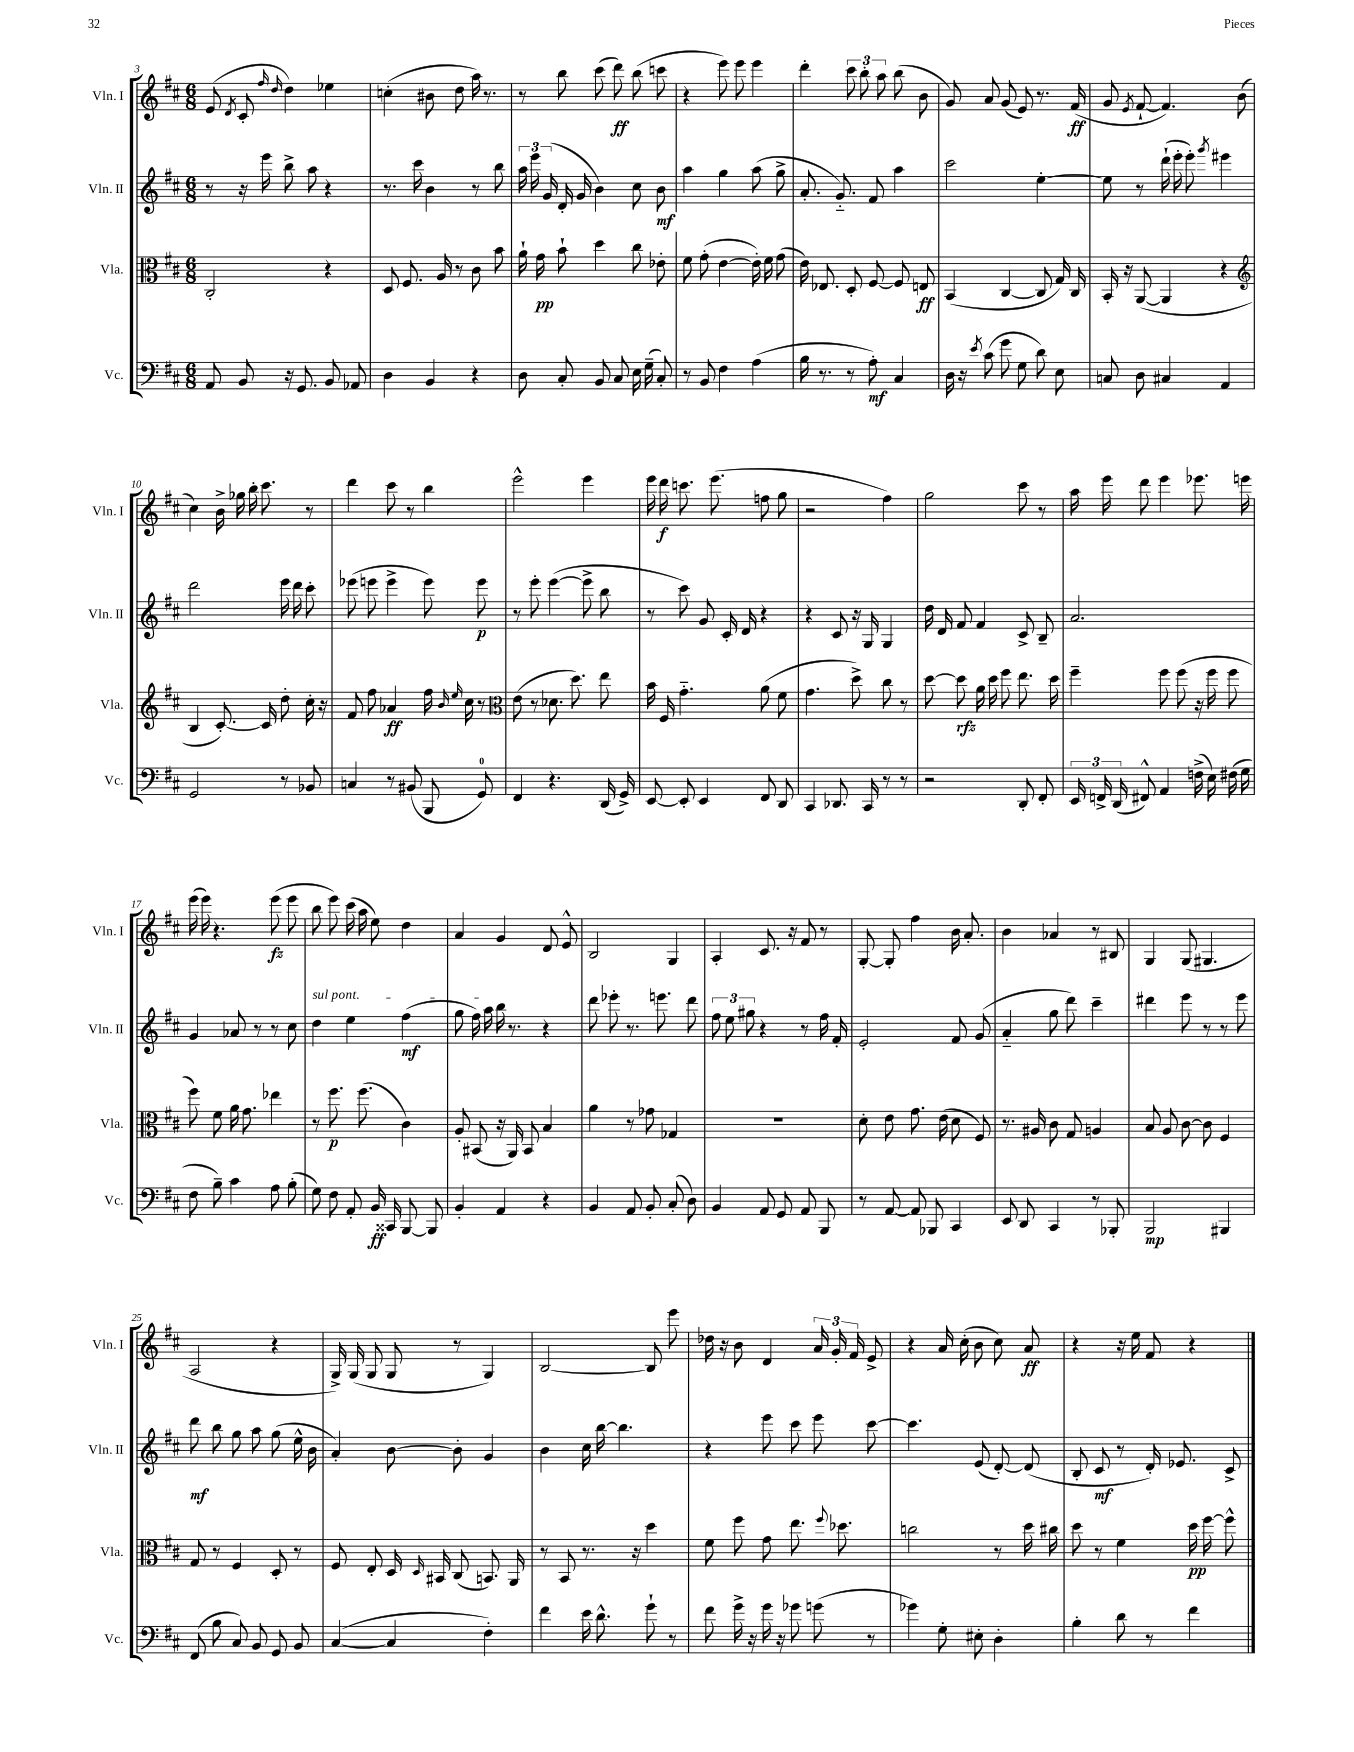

**kern	**dynam	**kern	**dynam	**kern	**dynam	**kern	**dynam
*part4	*part4	*part3	*part3	*part2	*part2	*part1	*part1
*staff4	*staff4	*staff3	*staff3	*staff2	*staff2	*staff1	*staff1
*I"Vc.	*	*I"Vla.	*	*I"Vln. II	*	*I"Vln. I	*
*I'Vc.	*	*I'Vla.	*	*I'Vln. II	*	*I'Vln. I	*
*clefF4	*	*clefC3	*	*clefG2	*	*clefG2	*
*k[f#c#]	*	*k[f#c#]	*	*k[f#c#]	*	*k[f#c#]	*
*M6/8	*	*M6/8	*	*M6/8	*	*M6/8	*
=3	=3	=3	=3	=3	=3	=3	=3
8AA/	.	2C#'/	.	8r	.	(8e/	.
.	.	.	.	.	.	8qd/	.
8BB/	.	.	.	16r	.	8c#'/	.
.	.	.	.	16eee\	.	.	.
.	.	.	.	.	.	16qqff#/	.
.	.	.	.	.	.	16qqdd/	.
16r	.	.	.	8bb^\	.	4dd\)	.
8.GG/	.	.	.	.	.	.	.
.	.	.	.	8aa\	.	.	.
8BB/	.	4r	.	4r	.	4ee-X\	.
8AA-X/	.	.	.	.	.	.	.
=4	=4	=4	=4	=4	=4	=4	=4
4D\	.	8D/	.	8.r	.	(4ccn'\	.
.	.	8.F#/	.	.	.	.	.
.	.	.	.	16ccc#\	.	.	.
4BB/	.	.	.	4b\	.	8b#X\	.
.	.	16A/	.	.	.	.	.
.	.	8r	.	.	.	8dd\	.
4r	.	8c#\	.	8r	.	16aa\)	.
.	.	.	.	.	.	8.r	.
.	.	8b\	.	8bb\	.	.	.
=5	=5	=5	=5	=5	=5	=5	=5
8D\	.	16a`\	.	24aa\	.	8r	.
.	.	.	.	24eee\	.	.	.
.	.	16g\	pp	.	.	.	.
.	.	.	.	(24g/	.	.	.
8C#'/	.	8b`\	.	16d'/	.	8bb\	.
.	.	.	.	16g/	.	.	.
8BB/	.	4dd\	.	4b\)	.	(8ccc#\	.
8C#/	.	.	.	.	.	8ddd\)	ff
16E\	.	8cc#\	.	8cc#\	.	(8bb\	.
(16G~\	.	.	.	.	.	.	.
8C#'/)	.	8e-X'\	.	8b\	mf	8cccn\	.
=6	=6	=6	=6	=6	=6	=6	=6
8r	.	8f#\	.	4aa\	.	4r	.
8BB/	.	(8g'\	.	.	.	.	.
4F#\	.	[4e\	.	4gg\	.	8eee\)	.
.	.	.	.	.	.	8eee\	.
(4A\	.	16e'\])	.	(8aa\	.	4eee\	.
.	.	16f#\	.	.	.	.	.
.	.	(8g\	.	8gg^\	.	.	.
=7	=7	=7	=7	=7	=7	=7	=7
16B\	.	16e\)	.	8.a'/	.	4ddd'\	.
8.r	.	8.E-X/	.	.	.	.	.
.	.	.	.	8.g/)	.	.	.
8r	.	8D'/	.	.	.	12ccc#\	.
.	.	.	.	.	.	12bb'\	.
8A'\)	mf	[8F#/	.	8f#/	.	.	.
.	.	.	.	.	.	12aa\	.
4C#/	.	8F#/]	.	4aa\	.	(8bb\	.
.	.	8En/	ff	.	.	8b\	.
=8	=8	=8	=8	=8	=8	=8	=8
16D\	.	(4BB/	.	2ccc#\	.	8g/)	.
16r	.	.	.	.	.	.	.
8qe/	.	.	.	.	.	.	.
(8c#\	.	.	.	.	.	8a/	.
8g\	.	[4C#/	.	.	.	(8g/	.
8G\	.	.	.	.	.	8e/)	.
8d\)	.	8C#/]	.	[4ee'\	.	8.r	.
8E\	.	16G/)	.	.	.	.	.
.	.	16C#/	.	.	.	(16f#/	ff
=9	=9	=9	=9	=9	=9	=9	=9
8Cn/	.	16BB'/	.	8ee\]	.	8g/	.
.	.	16r	.	.	.	.	.
.	.	.	.	.	.	8qe/	.
8D\	.	([8AA/	.	8r	.	[8f#`/	.
4C#X/	.	4AA/]	.	(16ddd`\	.	4.f#/])	.
.	.	.	.	16eee'\	.	.	.
.	.	.	.	8eee'\)	.	.	.
.	.	.	.	8qggg/	.	.	.
4AA/	.	4r	.	4eee#X\	.	.	.
.	.	.	.	.	.	(8b\	.
!!LO:LB:g=z
=10	=10	=10	=10	=10	=10	=10	=10
*	*	*clefG2	*	*	*	*	*
2GG/	.	4B/	.	2ddd\	.	4cc#\)	.
.	.	[8.c#'/)	.	.	.	16b^\	.
.	.	.	.	.	.	16gg-X\	.
.	.	.	.	.	.	16bb'\	.
.	.	16c#/]	.	.	.	8.ccc#\	.
8r	.	8dd'\	.	16eee\	.	.	.
.	.	.	.	16ddd\	.	.	.
8BB-X/	.	16cc#'\	.	8ccc#'\	.	8r	.
.	.	16r	.	.	.	.	.
=11	=11	=11	=11	=11	=11	=11	=11
4Cn/	.	8f#/	.	(8eee-X\	.	4ddd\	.
.	.	8ff#\	.	8eeen\	.	.	.
8r	.	4a-X/	ff	4eee^\	.	8ccc#\	.
(8BB#X/	.	.	.	.	.	8r	.
8BBB/	.	16ff#\	.	8eee\)	.	4bb\	.
.	.	16qqb/	.	.	.	.	.
.	.	16qqee/	.	.	.	.	.
.	.	16cc#\	.	.	.	.	.
8GG/)	.	8r	.	8eee\	p	.	.
=12	=12	=12	=12	=12	=12	=12	=12
*	*	*clefC3	*	*	*	*	*
4FF#/	.	(8e\	.	8r	.	2eee^^\	.
.	.	8r	.	8eee'\	.	.	.
4.r	.	8.d-X\	.	([4eee\	.	.	.
.	.	8.dd\)	.	.	.	.	.
.	.	.	.	8eee^\]	.	4eee\	.
(16DD/	.	8ee\	.	8bb\	.	.	.
16GG^/)	.	.	.	.	.	.	.
=13	=13	=13	=13	=13	=13	=13	=13
[8EE/	.	16b\	.	8r	.	16eee\	.
.	.	16F#/	.	.	.	16ddd\	f
8EE'/]	.	4.g\	.	8ccc#\)	.	8.cccn\	.
4EE/	.	.	.	8g/	.	.	.
.	.	.	.	.	.	(8.eee\	.
.	.	.	.	16c#'/	.	.	.
.	.	.	.	16d/	.	.	.
8FF#/	.	(8a\	.	4r	.	8ffn\	.
8DD/	.	8f#\	.	.	.	8gg\	.
=14	=14	=14	=14	=14	=14	=14	=14
4CC#/	.	4.g\	.	4r	.	2r	.
8.DD-X/	.	.	.	8c#/	.	.	.
.	.	8dd^\)	.	16r	.	.	.
16CC#/	.	.	.	16G/	.	.	.
8r	.	8cc#\	.	4G/	.	4ff#\)	.
8r	.	8r	.	.	.	.	.
=15	=15	=15	=15	=15	=15	=15	=15
2r	.	[8dd\	.	16dd\	.	2gg\	.
.	.	.	.	16d/	.	.	.
.	.	8dd\]	rfz	8f#/	.	.	.
.	.	16a\	.	4f#/	.	.	.
.	.	16dd\	.	.	.	.	.
.	.	8ff#\	.	.	.	.	.
8DD'/	.	8.ee\	.	8c#^/	.	8ccc#\	.
8FF#'/	.	.	.	8B~/	.	8r	.
.	.	16dd\	.	.	.	.	.
=16	=16	=16	=16	=16	=16	=16	=16
24EE/	.	4ff#~\	.	2.a/	.	16aa\	.
24FFn^/	.	.	.	.	.	.	.
.	.	.	.	.	.	16eee\	.
(24DD/	.	.	.	.	.	.	.
8FF#X^^/)	.	.	.	.	.	8ddd\	.
4AA/	.	8ff#\	.	.	.	4eee\	.
.	.	(8ff#\	.	.	.	.	.
(16Fn^\	.	16r	.	.	.	8.eee-X\	.
16E\)	.	16ff#\	.	.	.	.	.
(16F#X\	.	8ff#\	.	.	.	.	.
16G\	.	.	.	.	.	16eeen\	.
!!LO:LB:g=z
=17	=17	=17	=17	=17	=17	=17	=17
8F#\	.	8ff#\)	.	4g/	.	(16eee\	.
.	.	.	.	.	.	16eee\)	.
8B~\)	.	8f#\	.	.	.	4.r	.
4c#\	.	16a\	.	8a-X/	.	.	.
.	.	8.g\	.	.	.	.	.
.	.	.	.	8r	.	.	.
8A\	.	4ee-X\	.	8r	.	(8eee\	fz
(8B'\	.	.	.	8cc#\	.	8eee\	.
=18	=18	=18	=18	=18	=18	=18	=18
!	!	!	!	!LO:TX:a:i:t=sul pont.	!	!	!
8G\)	.	8r	.	4dd\	.	8bb\	.
8F#\	.	8.ff#\	p	.	.	8eee\)	.
8AA'/	.	.	.	4ee\	.	(16ccc#\	.
.	.	(8.ff#\	.	.	.	16aa\	.
16BB/	ff	.	.	.	.	8ee\)	.
16CC##X/	.	.	.	.	.	.	.
[8BBB/	.	4c#\)	.	(4ff#\	mf	4dd\	.
8BBB/]	.	.	.	.	.	.	.
=19	=19	=19	=19	=19	=19	=19	=19
4BB'/	.	8A'/	.	8gg\	.	4a/	.
.	.	(8BB#X/	.	16ff#\)	.	.	.
.	.	.	.	16aa\	.	.	.
4AA/	.	16r	.	16bb\	.	4g/	.
.	.	16AA/)	.	8.r	.	.	.
.	.	8BB#/	.	.	.	.	.
4r	.	4B/	.	4r	.	8d/	.
.	.	.	.	.	.	8e^^/	.
=20	=20	=20	=20	=20	=20	=20	=20
4BB/	.	4a\	.	8ddd\	.	2B/	.
.	.	.	.	8eee-X'\	.	.	.
8AA/	.	8r	.	8.r	.	.	.
8BB'/	.	8g-X\	.	.	.	.	.
.	.	.	.	8.eeen\	.	.	.
(8C#'/	.	4G-X/	.	.	.	4G/	.
8D\)	.	.	.	8ddd\	.	.	.
=21	=21	=21	=21	=21	=21	=21	=21
4BB/	.	2.r	.	12ff#\	.	4A'/	.
.	.	.	.	12ee\	.	.	.
.	.	.	.	12gg#X\	.	.	.
8AA/	.	.	.	4r	.	8.c#/	.
8GG/	.	.	.	.	.	.	.
.	.	.	.	.	.	16r	.
8AA/	.	.	.	8r	.	8f#/	.
8BBB/	.	.	.	16ff#\	.	8r	.
.	.	.	.	16f#'/	.	.	.
=22	=22	=22	=22	=22	=22	=22	=22
8r	.	8d'\	.	2e'/	.	[8G'/	.
[8AA/	.	8e\	.	.	.	8G'/]	.
8AA/]	.	8.g\	.	.	.	4ff#\	.
8BBB-X/	.	.	.	.	.	.	.
.	.	(16e\	.	.	.	.	.
4CC#/	.	8d\	.	8f#/	.	16b\	.
.	.	.	.	.	.	8.a'/	.
.	.	8F#/)	.	(8g/	.	.	.
=23	=23	=23	=23	=23	=23	=23	=23
8EE/	.	8.r	.	4a/	.	4b\	.
8DD/	.	.	.	.	.	.	.
.	.	16A#X/	.	.	.	.	.
4CC#/	.	8c#\	.	8gg\	.	4a-X/	.
.	.	8G/	.	8ddd\)	.	.	.
8r	.	4An/	.	4ccc#~\	.	8r	.
8BBB-X'/	.	.	.	.	.	8B#X/	.
=24	=24	=24	=24	=24	=24	=24	=24
2BBB/	mp	8B/	.	4ddd#X\	.	4G/	.
.	.	8A/	.	.	.	.	.
.	.	[8c#\	.	8eee\	.	(8G/	.
.	.	8c#\]	.	8r	.	4.G#X/	.
4BBB#X/	.	4F#/	.	8r	.	.	.
.	.	.	.	8eee\	.	.	.
!!LO:LB:g=z
=25	=25	=25	=25	=25	=25	=25	=25
(8FF#/	.	8G/	.	8ddd\	mf	2A/	.
8B\	.	8r	.	8bb\	.	.	.
8C#/)	.	4F#/	.	8gg\	.	.	.
8BB/	.	.	.	8aa\	.	.	.
8GG/	.	8D'/	.	(8gg\	.	4r	.
8BB/	.	8r	.	16ee^^\	.	.	.
.	.	.	.	16b\	.	.	.
=26	=26	=26	=26	=26	=26	=26	=26
([4C#/	.	8F#/	.	4a'/)	.	16G^/)	.
.	.	.	.	.	.	(16G/	.
.	.	8E'/	.	.	.	8G/	.
4C#/]	.	16D/	.	[8b\	.	8G/	.
.	.	16qqD/	.	.	.	.	.
.	.	16BB#X/	.	.	.	.	.
.	.	(8C#/	.	8b'\]	.	8r	.
4F#'\)	.	8.BBn/)	.	4g/	.	4G/)	.
.	.	16AA/	.	.	.	.	.
=27	=27	=27	=27	=27	=27	=27	=27
4f#\	.	8r	.	4b\	.	[2B/	.
.	.	8BB/	.	.	.	.	.
16e\	.	8.r	.	16cc#\	.	.	.
8.d^^\	.	.	.	[16bb\	.	.	.
.	.	.	.	4.bb\]	.	.	.
.	.	16r	.	.	.	.	.
8g`\	.	4dd\	.	.	.	8B/]	.
8r	.	.	.	.	.	8eee\	.
=28	=28	=28	=28	=28	=28	=28	=28
8f#\	.	8f#\	.	4r	.	16dd-X\	.
.	.	.	.	.	.	16r	.
16g^\	.	8ff#\	.	.	.	8b\	.
16r	.	.	.	.	.	.	.
16g\	.	8g\	.	8eee\	.	4d/	.
16r	.	.	.	.	.	.	.
8g-X\	.	8.ee\	.	8ccc#\	.	.	.
(8gn\	.	.	.	8eee\	.	24a/	.
.	.	.	.	.	.	24g'/	.
.	.	8qqff#/	.	.	.	.	.
.	.	8.dd-X\	.	.	.	.	.
.	.	.	.	.	.	24f#/	.
8r	.	.	.	[8ccc#\	.	8e^/	.
=29	=29	=29	=29	=29	=29	=29	=29
4g-X\)	.	2ccn\	.	4.ccc#\]	.	4r	.
8G'\	.	.	.	.	.	16a/	.
.	.	.	.	.	.	(16cc#'\	.
8E#X'\	.	.	.	(8e/	.	8b\	.
4D'\	.	8r	.	[8d'/)	.	8cc#\)	.
.	.	16dd\	.	(8d/]	.	8a/	ff
.	.	16cc#X\	.	.	.	.	.
=30	=30	=30	=30	=30	=30	=30	=30
4B'\	.	8dd\	.	8B'/	.	4r	.
.	.	8r	.	8c#/	mf	.	.
8d\	.	4f#\	.	8r	.	16r	.
.	.	.	.	.	.	16ee\	.
8r	.	.	.	16d'/)	.	8f#/	.
.	.	.	.	8.e-X/	.	.	.
4f#\	.	16dd\	pp	.	.	4r	.
.	.	[16ff#\	.	.	.	.	.
.	.	8ff#^^\]	.	8c#^/	.	.	.
==	==	==	==	==	==	==	==
*-	*-	*-	*-	*-	*-	*-	*-
